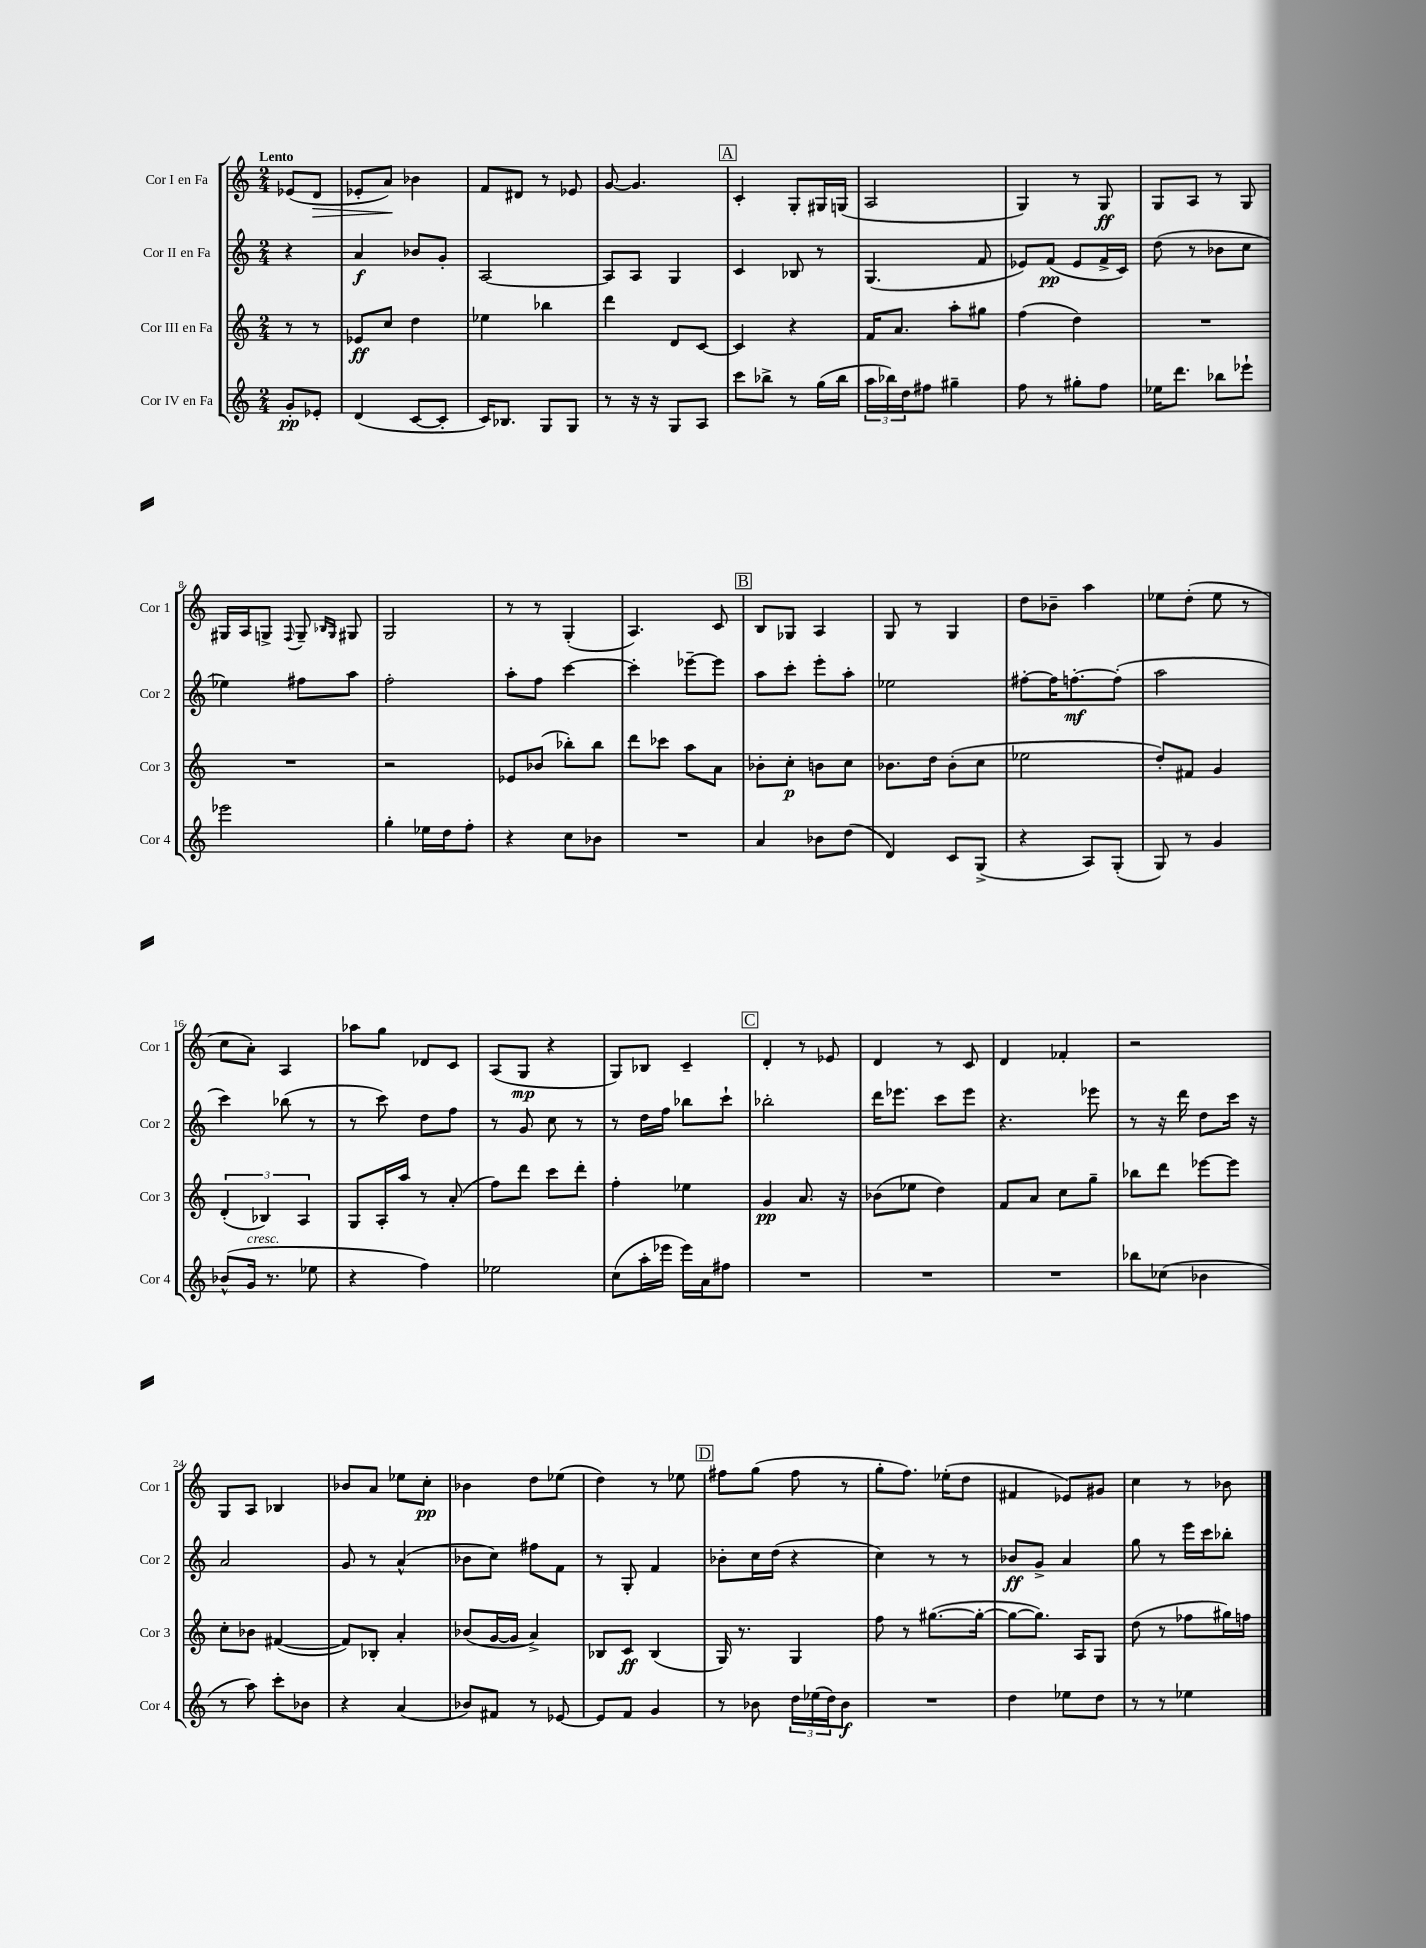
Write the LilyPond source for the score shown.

<<
\new StaffGroup <<
\new Staff = "s0" \with { instrumentName = "Cor I en Fa" shortInstrumentName = "Cor 1" } {
    \clef treble \key c \major \numericTimeSignature \time 2/4 \partial 4 \tempo "Lento"
    ees'8( d'8\> |
    ees'8-. a'8\!) bes'4 |
    f'8 dis'8 r8 ees'8 |
    g'8~ g'4. |
    \mark \markup { \box "A" } c'4-. g8-. gis16 g16( |
    a2 |
    g4) r8 g8\ff |
    g8 a8 r8 g8 |
    gis16 a16 g8-> \appoggiatura { f8 } g8-- \grace { bes16 g16 } gis8 |
    g2 |
    r8 r8 g4-.( |
    a4.) c'8 |
    \mark \markup { \box "B" } b8 ges8 a4 |
    g8 r8 g4 |
    d''8 bes'8-- a''4 |
    ees''8 d''8-.( ees''8 r8 |
    c''8 a'8-.) a4 |
    aes''8 g''8 des'8 c'8 |
    a8( g8\mp r4 |
    g8) bes8 c'4-- |
    \mark \markup { \box "C" } d'4-. r8 ees'8 |
    d'4 r8 c'8 |
    d'4 fes'4-. |
    r2 |
    g8 a8 bes4 |
    bes'8 a'8 ees''8 c''8-.\pp |
    bes'4 d''8 ees''8( |
    d''4) r8 ees''8 |
    \mark \markup { \box "D" } fis''8 g''8( fis''8 r8 |
    g''8-. f''8.) ees''16-.( d''8 |
    fis'4 ees'8) gis'8 |
    c''4 r8 bes'8 \bar "|." |
}
\new Staff = "s1" \with { instrumentName = "Cor II en Fa" shortInstrumentName = "Cor 2" } {
    \clef treble \key c \major \numericTimeSignature \time 2/4 \partial 4
    r4 |
    a'4\f bes'8 g'8-. |
    a2~ |
    a8 a8 g4 |
    \mark \markup { \box "A" } c'4 bes8 r8 |
    g4.( f'8 |
    ees'8) f'8\pp( ees'8 f'16-> c'16) |
    d''8( r8 bes'8 c''8 |
    ees''4) fis''8 a''8 |
    f''2-. |
    a''8-. f''8 c'''4~ |
    c'''4-. ees'''8~-- ees'''8 |
    \mark \markup { \box "B" } a''8 c'''8-. e'''8-. a''8-. |
    ees''2 |
    fis''8~-. fis''16 f''8.~-.\mf f''8-.( |
    a''2 |
    c'''4) bes''8( r8 |
    r8 c'''8) d''8 f''8 |
    r8 g'8 c''8 r8 |
    r8 d''16 f''16 bes''8 c'''8-! |
    \mark \markup { \box "C" } bes''2-. |
    d'''16 ees'''8. c'''8 ees'''8 |
    r4. ees'''8 |
    r8 r16 d'''16 d''8 c'''16 r16 |
    a'2 |
    g'8 r8 a'4-^( |
    bes'8 c''8) fis''8 f'8 |
    r8 g8-. f'4 |
    \mark \markup { \box "D" } bes'8-. c''16 d''16( r4 |
    c''4) r8 r8 |
    bes'8\ff g'8-> a'4 |
    g''8 r8 e'''16 c'''16 bes''8-. \bar "|." |
}
\new Staff = "s2" \with { instrumentName = "Cor III en Fa" shortInstrumentName = "Cor 3" } {
    \clef treble \key c \major \numericTimeSignature \time 2/4 \partial 4
    r8 r8 |
    ees'8\ff c''8 d''4 |
    ees''4 bes''4 |
    d'''4 d'8 c'8~ |
    \mark \markup { \box "A" } c'4 r4 |
    f'16 a'8. a''8-. gis''8 |
    f''4( d''4) |
    R2 |
    R2 |
    r2 |
    ees'8 bes'8( bes''8-.) bes''8 |
    d'''8 ces'''8 a''8 a'8 |
    \mark \markup { \box "B" } bes'8-. c''8-.\p b'8 c''8 |
    bes'8. d''16 bes'8-.( c''8 |
    ees''2 |
    d''8-.) fis'8 g'4 |
    \tuplet 3/2 { d'4-.( bes4) a4 } |
    g8 a16-. a''16 r8 a'8-.( |
    f''8) d'''8 c'''8 d'''8-. |
    f''4-. ees''4 |
    \mark \markup { \box "C" } g'4\pp a'8. r16 |
    bes'8( ees''8 d''4) |
    f'8 a'8 c''8 g''8-- |
    bes''8 d'''8 ees'''8~ ees'''8 |
    c''8-. bes'8 fis'4~( |
    fis'8) bes8-. a'4-. |
    bes'8( g'16~ g'16 a'4->) |
    bes8 c'8\ff bes4( |
    \mark \markup { \box "D" } g16) r8. g4 |
    f''8 r8 gis''8.~( gis''16~-. |
    gis''8~ gis''8.) a16 g8 |
    d''8( r8 fes''8 gis''16) f''16 \bar "|." |
}
\new Staff = "s3" \with { instrumentName = "Cor IV en Fa" shortInstrumentName = "Cor 4" } {
    \clef treble \key c \major \numericTimeSignature \time 2/4 \partial 4
    g'8-.\pp ees'8-. |
    d'4( c'8~ c'8-. |
    c'16) bes8. g8 g8 |
    r8 r16 r16 g8 a8 |
    \mark \markup { \box "A" } c'''8 bes''8-> r8 g''16( bes''16 |
    \tuplet 3/2 { a''16 bes''16) d''16 } fis''8 gis''4-- |
    f''8 r8 gis''8-. f''8 |
    ees''16 d'''8. bes''8 ees'''8-! |
    ees'''2 |
    g''4-. ees''16 d''16 f''8-. |
    r4 c''8 bes'8 |
    R2 |
    \mark \markup { \box "B" } a'4 bes'8 d''8( |
    d'4) c'8 g8->( |
    r4 a8) g8-.( |
    g8) r8 g'4 |
    bes'8-^( g'16^\markup { \italic "cresc." } r8. ees''8 |
    r4 f''4) |
    ees''2 |
    c''8( a''16-. ees'''16 ees'''16) a'16 fis''8 |
    \mark \markup { \box "C" } R2 |
    R2 |
    R2 |
    bes''8 ces''8( bes'4 |
    r8 a''8) c'''8-. bes'8 |
    r4 a'4( |
    bes'8) fis'8 r8 ees'8~ |
    ees'8 f'8 g'4 |
    \mark \markup { \box "D" } r8 bes'8 \tuplet 3/2 { d''16 ees''16( d''16) } bes'8\f |
    R2 |
    d''4 ees''8 d''8 |
    r8 r8 ees''4 \bar "|." |
}
>>
>>
